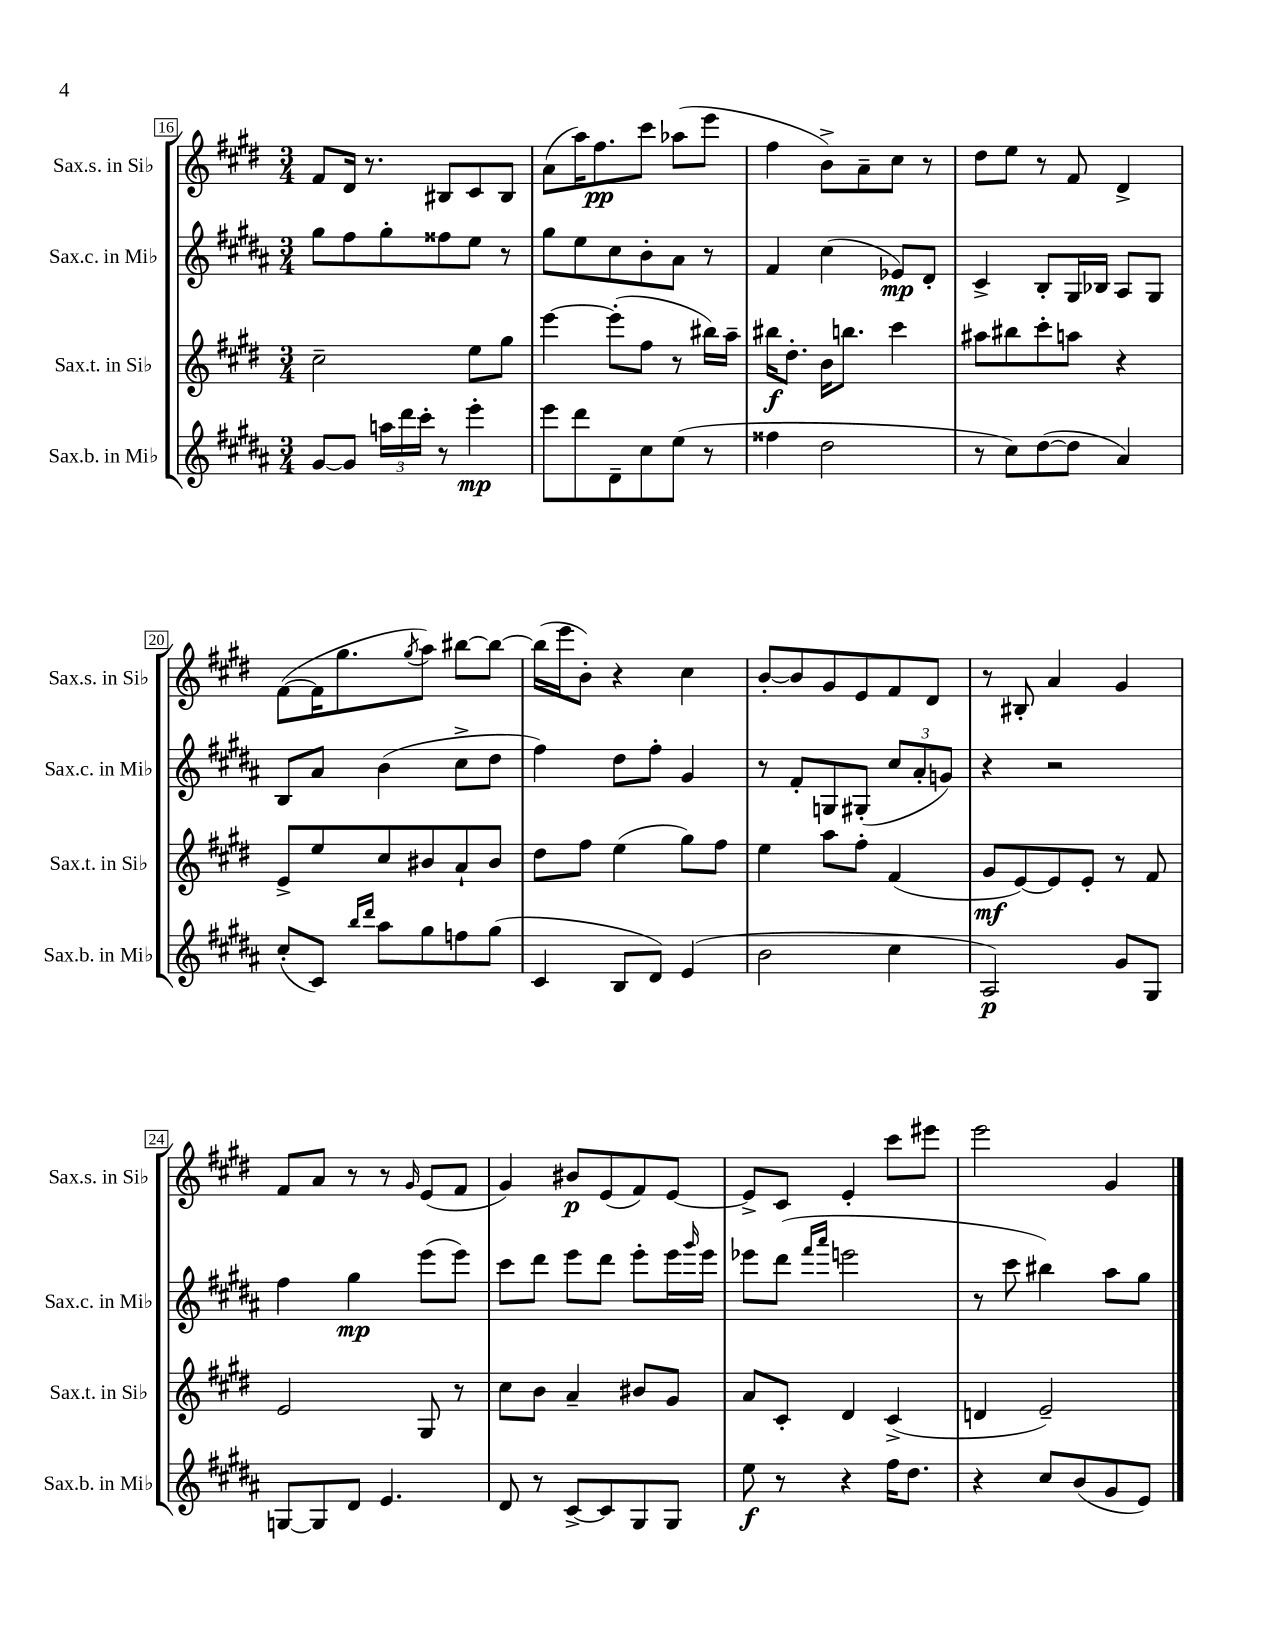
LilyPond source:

<<
\new StaffGroup <<
\new Staff = "s0" \with { instrumentName = "Sax.s. in Sib" shortInstrumentName = "Sax.s. in Sib" } {
    \clef treble \key e \major \numericTimeSignature \time 3/4
    fis'8 dis'16 r8. bis8 cis'8 bis8 |
    a'8( a''16) fis''8.\pp cis'''8 aes''8( e'''8 |
    fis''4 b'8->) a'8-- cis''8 r8 |
    dis''8 e''8 r8 fis'8 dis'4-> |
    fis'8~( fis'16 gis''8. \acciaccatura { gis''8 } a''8) bis''8~ bis''8~ |
    bis''16( e'''16 b'8-.) r4 cis''4 |
    b'8~-. b'8 gis'8 e'8 fis'8 dis'8 |
    r8 bis8-. a'4 gis'4 |
    fis'8 a'8 r8 r8 \grace { gis'16 } e'8( fis'8 |
    gis'4) bis'8\p e'8( fis'8) e'8~ |
    e'8-> cis'8 e'4-. cis'''8 eis'''8 |
    e'''2 gis'4 \bar "|." |
}
\new Staff = "s1" \with { instrumentName = "Sax.c. in Mib" shortInstrumentName = "Sax.c. in Mib" } {
    \clef treble \key b \major \numericTimeSignature \time 3/4
    gis''8 fis''8 gis''8-. fisis''8 e''8 r8 |
    gis''8 e''8 cis''8 b'8-. ais'8 r8 |
    fis'4 cis''4( ees'8\mp) dis'8-. |
    cis'4-> b8-. gis16 bes16 ais8 gis8 |
    b8 ais'8 b'4( cis''8-> dis''8 |
    fis''4) dis''8 fis''8-. gis'4 |
    r8 fis'8-. g8 gis8-.( \tuplet 3/2 { cis''8 ais'8-. g'8) } |
    r4 r2 |
    fis''4 gis''4\mp e'''8( e'''8) |
    cis'''8 dis'''8 e'''8 dis'''8 e'''8-. e'''16 \grace { gis'''16 } e'''16 |
    ees'''8 dis'''8( \grace { fis'''16 ais'''16 } e'''2 |
    r8 cis'''8 bis''4) ais''8 gis''8 \bar "|." |
}
\new Staff = "s2" \with { instrumentName = "Sax.t. in Sib" shortInstrumentName = "Sax.t. in Sib" } {
    \clef treble \key e \major \numericTimeSignature \time 3/4
    cis''2-- e''8 gis''8 |
    e'''4~ e'''8-.( fis''8 r8 bis''16) a''16-- |
    bis''16\f dis''8.-. b'16 b''8. cis'''4 |
    ais''8 bis''8 cis'''8-. a''8 r4 |
    e'8-> e''8 cis''8 bis'8 a'8-! bis'8 |
    dis''8 fis''8 e''4( gis''8) fis''8 |
    e''4 a''8 fis''8-. fis'4( |
    gis'8\mf e'8~) e'8 e'8-. r8 fis'8 |
    e'2 gis8 r8 |
    cis''8 b'8 a'4-- bis'8 gis'8 |
    a'8 cis'8-. dis'4 cis'4->( |
    d'4 e'2--) \bar "|." |
}
\new Staff = "s3" \with { instrumentName = "Sax.b. in Mib" shortInstrumentName = "Sax.b. in Mib" } {
    \clef treble \key b \major \numericTimeSignature \time 3/4
    gis'8~ gis'8 \tuplet 3/2 { a''16 dis'''16 cis'''16-. } r8 e'''4-.\mp |
    e'''8 dis'''8 dis'8-- cis''8 e''8( r8 |
    fisis''4 dis''2 |
    r8 cis''8) dis''8~( dis''8 ais'4) |
    cis''8-.( cis'8) \grace { b''16 dis'''16 } ais''8 gis''8 f''8 gis''8( |
    cis'4 b8 dis'8) e'4( |
    b'2 cis''4 |
    ais2\p) gis'8 gis8 |
    g8~ g8 dis'8 e'4. |
    dis'8 r8 cis'8~-> cis'8 gis8 gis8 |
    e''8\f r8 r4 fis''16 dis''8. |
    r4 cis''8 b'8( gis'8 e'8) \bar "|." |
}
>>
>>
\layout { \context { \Score currentBarNumber = #16 \override BarNumber.stencil = #(make-stencil-boxer 0.1 0.3 ly:text-interface::print) } }
